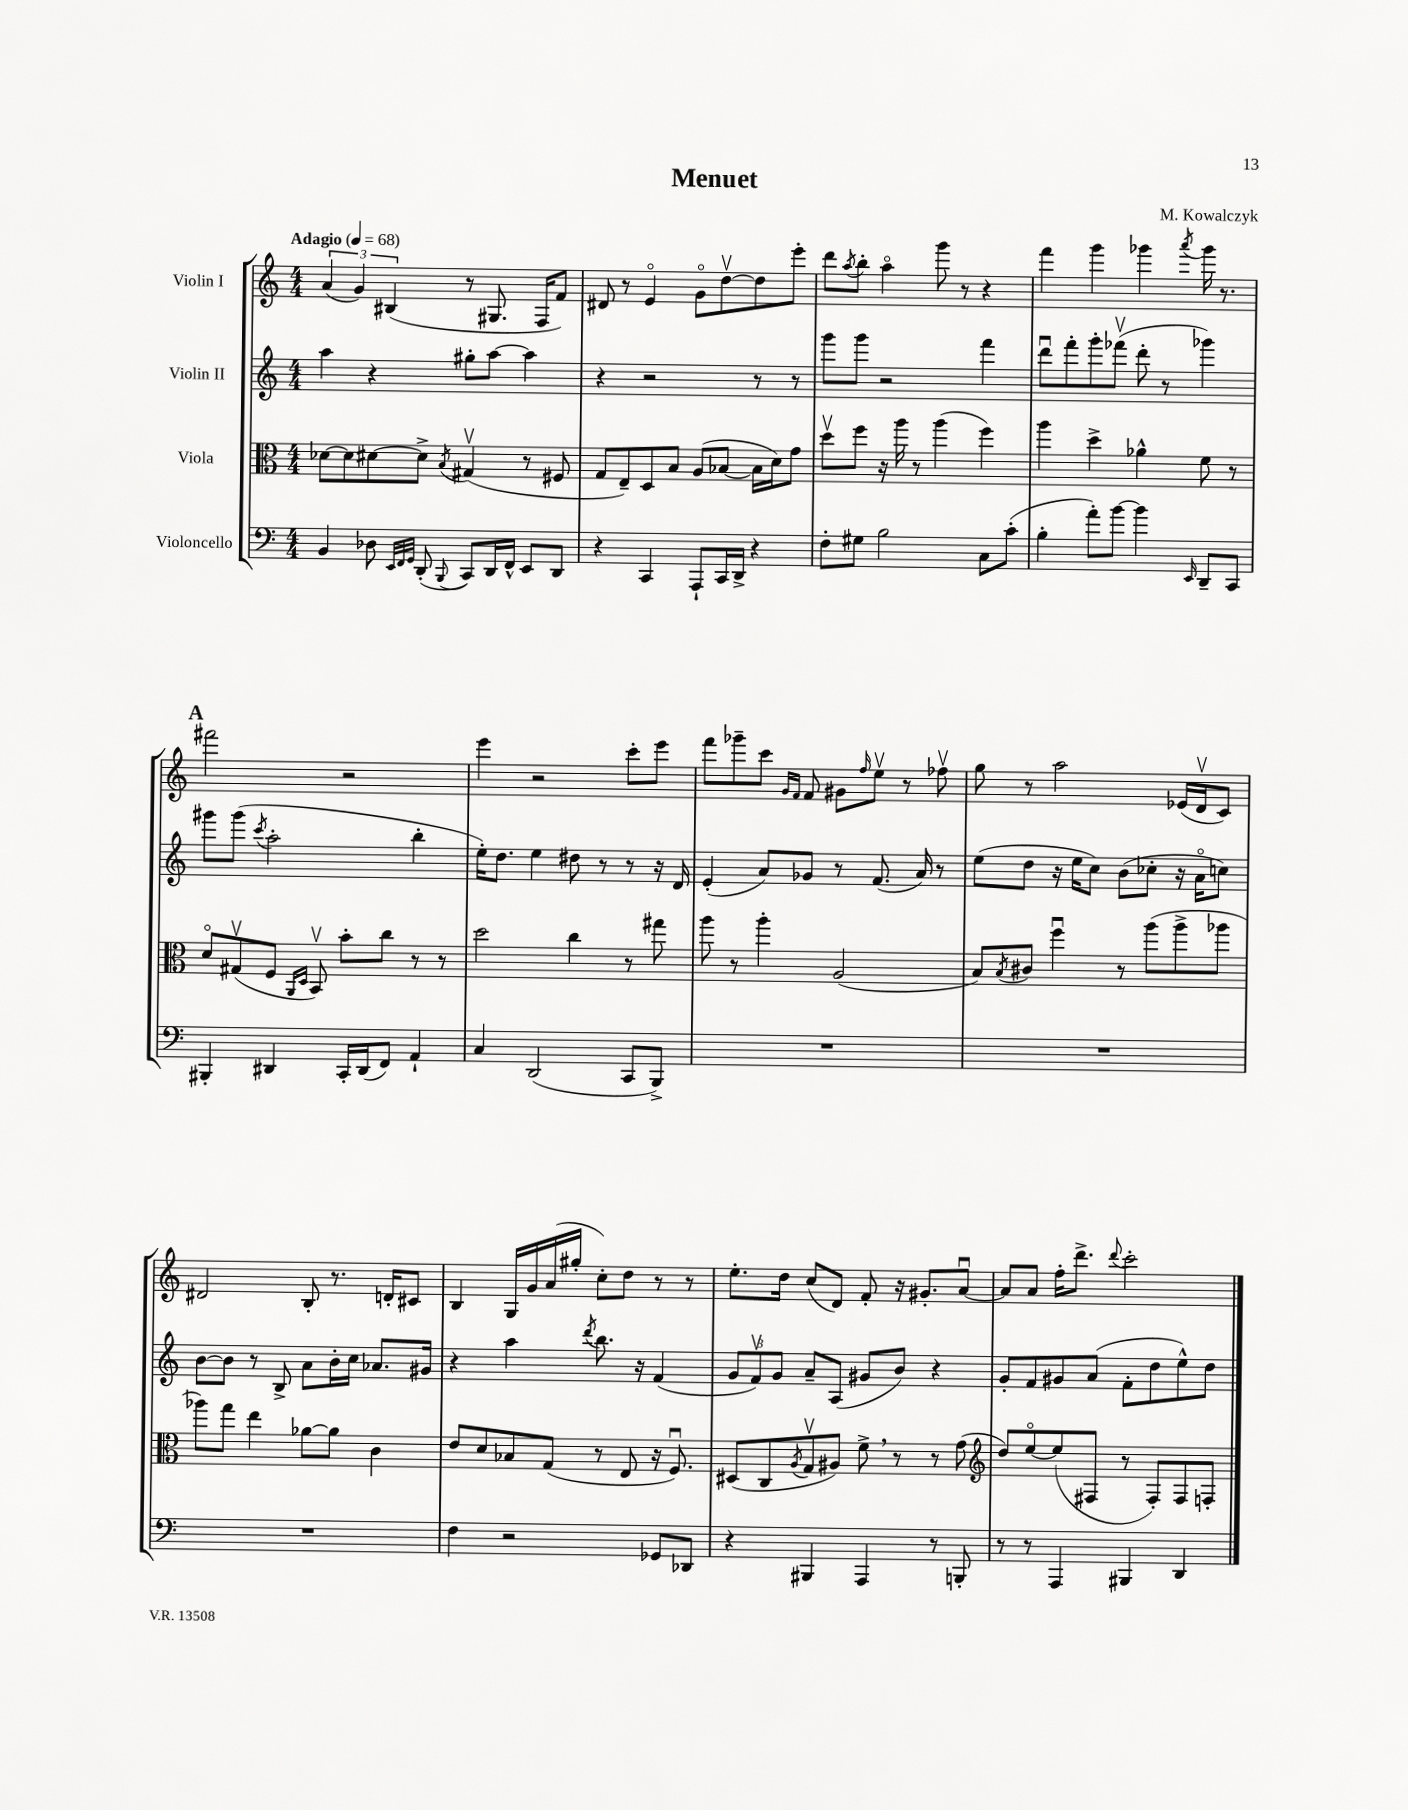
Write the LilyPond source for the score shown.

\header { title = "Menuet" composer = "M. Kowalczyk" }
<<
\new StaffGroup <<
\new Staff = "s0" \with { instrumentName = "Violin I" } {
    \clef treble \key c \major \numericTimeSignature \time 4/4 \tempo "Adagio" 4 = 68
    \tuplet 3/2 { a'4( g'4) bis4( } r8 gis8. f16 f'8) |
    dis'8 r8 e'4\flageolet g'8\flageolet d''8~\upbow d''8 e'''8-. |
    d'''8 \acciaccatura { a''8 } b''8-. a''4\flageolet g'''8 r8 r4 |
    f'''4 g'''4 ges'''4 \acciaccatura { a'''8 } ges'''16 r8. |
    \mark \markup { \bold "A" } fis'''2 r2 |
    e'''4 r2 c'''8-. e'''8 |
    f'''8 ges'''8-- c'''8 \grace { g'16 f'16 } f'8 gis'8 \grace { f''16 } e''8\upbow r8 fes''8\upbow |
    g''8 r8 a''2 ees'16( d'16\upbow c'8) |
    dis'2 b8-. r8. d'16-. cis'8 |
    b4 g16 g'16 a'16( gis''16-. c''8-.) d''8 r8 r8 |
    e''8.-. d''16 c''8( d'8) f'8-. r16 gis'8.-. a'8~\downbow |
    a'8 a'8 f''16-. d'''8.-> \appoggiatura { d'''8 } c'''2-. \bar "|." |
}
\new Staff = "s1" \with { instrumentName = "Violin II" } {
    \clef treble \key c \major \numericTimeSignature \time 4/4
    a''4 r4 gis''8-. a''8~ a''4 |
    r4 r2 r8 r8 |
    g'''8 g'''8 r2 f'''4 |
    d'''8\downbow f'''8-. g'''8-. fes'''8\upbow( d'''8-. r8 ges'''4) |
    \mark \markup { \bold "A" } gis'''8 gis'''8( \acciaccatura { c'''8 } a''2-. b''4-. |
    e''16-.) d''8. e''4 dis''8 r8 r8 r16 d'16 |
    e'4-.( a'8) ges'8 r8 f'8.( a'16) r8 |
    e''8( d''8 r16 e''16 c''8) b'8( ces''8-. r16 a'16\flageolet c''8) |
    b'8~ b'8 r8 b8-> a'8 b'16-. c''16 aes'8. gis'16 |
    r4 a''4 \acciaccatura { d'''8 } b''8. r16 f'4( |
    \tuplet 3/2 { g'8 f'8\upbow) g'8 } a'8-- a8( gis'8 b'8) r4 |
    g'8-. f'8 gis'8 a'8( f'8-. d''8 e''8-^) d''8 \bar "|." |
}
\new Staff = "s2" \with { instrumentName = "Viola" } {
    \clef alto \key c \major \numericTimeSignature \time 4/4
    des'8~ des'8 dis'8~ dis'8-> \acciaccatura { b8 } gis4\upbow( r8 fis8 |
    g8 e8--) d8 b8 a8( bes8~ bes16 d'16) g'8 |
    d''8\upbow f''8 r16 a''16 r8 a''4( f''4) |
    a''4 d''4-> aes'4-^ f'8 r8 |
    \mark \markup { \bold "A" } d'8\flageolet gis8\upbow( f8 \grace { a,16 d16 } b,8\upbow) b'8-. c''8 r8 r8 |
    d''2 c''4 r8 gis''8 |
    a''8 r8 a''4-. a2( |
    b8) \acciaccatura { b8 } cis'8 f''4\downbow r8 a''8( a''8-> aes''8 |
    aes''8) g''8 e''4 aes'8~ aes'8 c'4 |
    e'8 d'8 bes8 g8( r8 e8 r16 f8.\downbow) |
    dis8( c8 \acciaccatura { a8 } g8\upbow ais8) f'8-> \breathe r8 r8 g'8( |
    \clef treble d''8) e''8~\flageolet e''8( fis8 r8 fis8-.) fis8 f8-. \bar "|." |
}
\new Staff = "s3" \with { instrumentName = "Violoncello" } {
    \clef bass \key c \major \numericTimeSignature \time 4/4
    b,4 des8 \grace { e,32 f,32 g,32 } d,8-.( \appoggiatura { b,,8 } c,8) d,16 f,16-^ e,8 d,8 |
    r4 c,4 a,,8-! c,16 d,16-> r4 |
    f8-. gis8 b2 c8 c'8-.( |
    b4-. a'8-.) b'8~ b'4 \grace { e,16 } d,8-- c,8 |
    \mark \markup { \bold "A" } bis,,4-. dis,4 c,16-. dis,16( f,8) a,4-! |
    c4 d,2( c,8 b,,8->) |
    R1 |
    R1 |
    R1 |
    f4 r2 ges,8 des,8 |
    r4 bis,,4 a,,4 r8 b,,8-. |
    r8 r8 a,,4 bis,,4 d,4 \bar "|." |
}
>>
>>
\layout { \context { \Score \remove "Bar_number_engraver" } }
